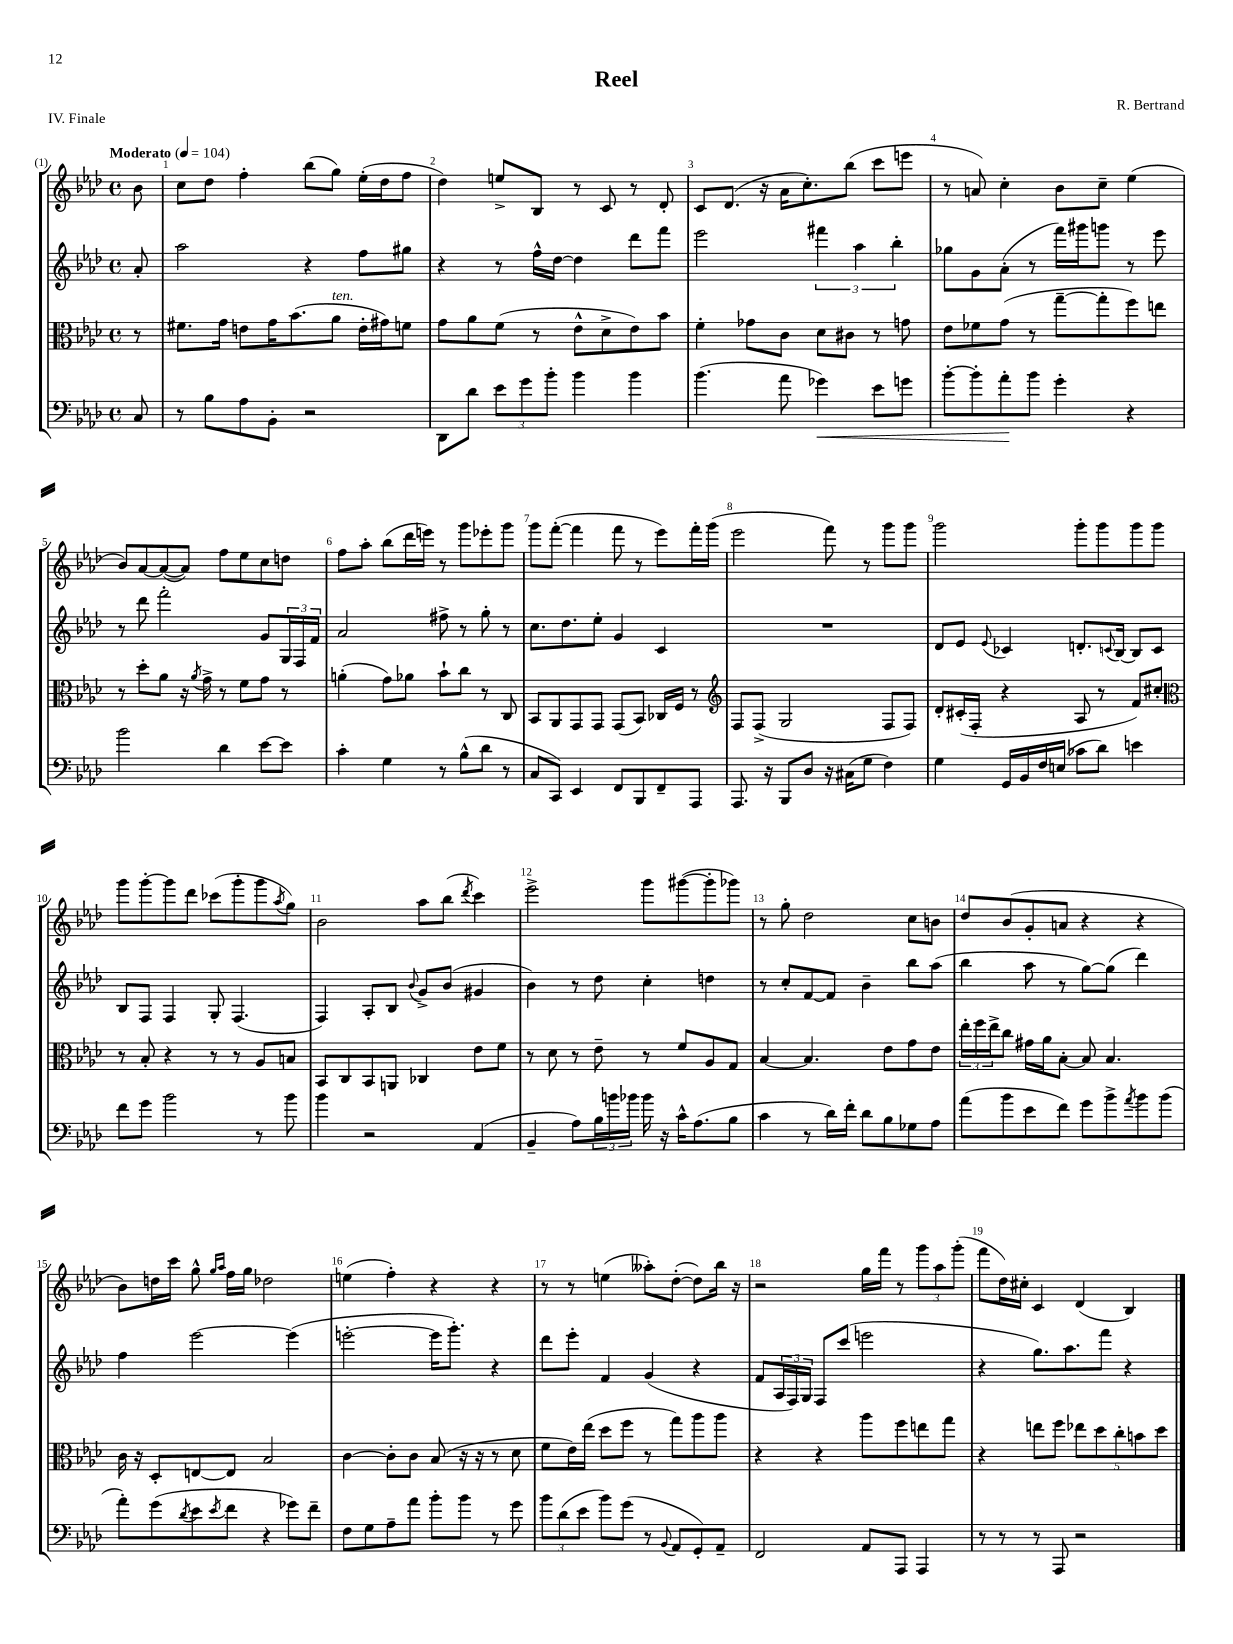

**kern	**kern	**kern	**kern
*staff4	*staff3	*staff2	*staff1
*clefF4	*clefC3	*clefG2	*clefG2
*k[b-e-a-d-]	*k[b-e-a-d-]	*k[b-e-a-d-]	*k[b-e-a-d-]
*M4/4	*M4/4	*M4/4	*M4/4
*met(c)	*met(c)	*met(c)	*met(c)
*MM104	*MM104	*MM104	*MM104
8C	8r	8a-'	8b-
=	=	=	=
8r	8.f#	2aa-	8cc
8B-	.	.	8dd-
.	16g	.	.
8A-	8e	.	4ff'
8BB-'	16g	.	.
.	(8.b-	.	.
2r	.	4r	(8bb-
.	8a-	.	8gg)
.	16e'	8ff	(16ee-'
.	16g#)	.	16dd-
.	8f	8gg#	8ff
=	=	=	=
8DD-	8g	4r	4dd-)
8d-	8a-	.	.
12e-	(8f	8r	8ee^
12g	.	.	.
.	8r	16ff^^	8B-
12b-'	.	.	.
.	.	[16dd-	.
4b-	8e-^^	4dd-]	8r
.	8d-^	.	8c
4b-	8e-)	8ddd-	8r
.	8b-	8fff	8d-'
=	=	=	=
(4.b-	4f'	2eee-	8c
.	.	.	(8.d-
.	8g-	.	.
.	.	.	16r
8a-	8c	.	16a-
.	.	.	8.cc')
4g-)	8d-	6fff#	.
.	8c#	.	(8bb-
.	.	6aa-	.
8e-	8r	.	8ccc
.	.	6bb-'	.
8g	8g	.	8eee
=	=	=	=
[8b-'	8e-	8gg-	8r
8b-']	8f-	8g	8a)
8a-'	(8g	(8a-'	4cc'
8b-	8r	8r	.
4g'	[8gg~	16fff)	8b-
.	.	16ggg#	.
.	8gg']	8ggg	8cc~
4r	8ff)	8r	(4ee-
.	8ee	8eee-	.
=	=	=	=
2b-	8r	8r	8b-)
.	8dd-'	8ddd-	[8a-
.	8a-	2fff'	(8a-_
.	16r	.	8a-])
.	8qa-	.	.
.	16g^	.	.
4d-	8r	.	8ff
.	8f	.	8ee-
[8e-	8g	8g	8cc
8e-]	8r	24G	8dd
.	.	24F	.
.	.	24f	.
=	=	=	=
4c'	(4a'	2a-	8ff
.	.	.	8aa-'
4G	8g)	.	(8bb-
.	8a-	.	16ddd-
.	.	.	16eee)
8r	8b-`	8ff#^	8r
(8B-^^	8cc	8r	8ggg
8d-	8r	8gg'	8eee-'
8r	8C	8r	8ggg
=	=	=	=
8C	8BB-	8.cc	8ggg
8CC)	8AA-	.	([8fff'
.	.	8.dd-	.
4EE-	8GG	.	4fff]
.	8GG	8ee-'	.
8FF	(8GG	4g	8fff
8BBB-	8BB-)	.	8r
8FF~	16C-	4c	8eee-)
.	16F	.	.
8AAA-	8r	.	16fff'
.	.	.	(16ggg
=	=	=	=
*	*clefG2	*	*
8.AAA-	8F	1r	2eee-
.	(8F^	.	.
16r	.	.	.
8BBB-	2G	.	.
8D-	.	.	.
16r	.	.	8fff)
(16C#	.	.	.
8G	.	.	8r
4F)	8F	.	8ggg
.	8F)	.	8ggg
=	=	=	=
4G	8d-'	8d-	2ggg
.	(16c#'	8e-	.
.	16F'	.	.
.	.	8qqe-	.
16GG	4r	4c-	.
16BB-	.	.	.
16F	.	.	.
(16E	.	.	.
8c-	8A-	8.d'	8ggg'
8d-)	8r	.	8ggg
.	.	8qqc	.
.	.	[16B-	.
4e	8f)	8B-]	8ggg
.	8cc#'	8c	8ggg
=	=	=	=
*	*clefC3	*	*
8f	8r	8B-	8ggg
8g	8B-'	8F	[8ggg'
2b-	4r	4F	8ggg]
.	.	.	8ddd-
.	8r	8G'	(8ccc-
.	8r	(4.F	8ggg'
8r	8A-	.	8ggg
.	.	.	8qaa-
8b-	8B	.	8gg)
=	=	=	=
4b-	8BB-	4F)	2b-
.	8C	.	.
2r	8BB-	8A-'	.
.	8AA	8B-	.
.	.	8qqb-	.
.	4C-	8g^	8aa-
.	.	(8b-	(8bb-
.	.	.	8qddd-
(4AA-	8e-	4g#	4ccc)
.	8f	.	.
=	=	=	=
4BB-~	8r	4b-)	2eee-^
.	8d-	.	.
8A-)	8r	8r	.
24B-	8e-~	8dd-	.
24b	.	.	.
24b-	.	.	.
16b-	8r	4cc'	8ggg
16r	.	.	.
16c^^	8f	.	([8ggg#
(8.A-	.	.	.
.	8A-	4dd	8ggg#']
8B-	8G	.	8ggg-)
=	=	=	=
4c	[4B-	8r	8r
.	.	8cc'	8gg'
8r	4.B-]	[8f	2dd-
16d-)	.	8f]	.
16f'	.	.	.
8d-	.	4b-~	.
8B-	8e-	.	.
8G-	8g	8bb-	8cc
8A-	8e-	(8aa-	8b
=	=	=	=
(8a-	24ee-'	4bb-	8dd-
.	24ff	.	.
.	24ee-^	.	.
8b-	8cc	.	(8b-
8e-	16g#	8aa-	8g'
.	16a-	.	.
8f)	[8B-'	8r	8a
8g	8B-]	[8gg)	4r
8b-^	4.B-	(8gg]	.
8qa-	.	.	.
8b-	.	4ddd-)	4r
(8b-	.	.	.
=	=	=	=
8a-')	16c	4ff	8b-)
.	16r	.	.
(8g	8D-'	.	16dd
.	.	.	16ccc
8qd-	.	.	.
8e-	[8E	[2eee-	8gg^^
.	.	.	16qqgg
8qe-	.	.	16qqaa-
8f	8E]	.	16ff
.	.	.	16gg
4r	2B-	.	2dd-
8g-)	.	(4eee-]	.
8f~	.	.	.
=	=	=	=
8F	[4c	[2eee'	(4ee
8G	.	.	.
8A-~	8c']	.	4ff')
8a-	8c	.	.
8b-'	(8B-	16eee]	4r
.	.	8.ggg')	.
8b-	16r	.	.
.	16r	.	.
8r	8r	4r	4r
8g	8d-	.	.
=	=	=	=
12b-	8f	8ddd-	8r
(12d-	.	.	.
.	16e-)	8eee-'	8r
12e-	.	.	.
.	(16ee-	.	.
8b-)	8dd-	4f	(4ee
(8g	8ff	.	.
8r	8r	(4g	8aa--')
8qqBB-	.	.	.
8AA-	8gg)	.	([8dd-'
8GG')	8aa-	4r	8dd-])
8AA-~	8aa-	.	16bb-
.	.	.	16r
=	=	=	=
2FF	4r	8f	2r
.	.	24A-	.
.	.	24F)	.
.	.	24G	.
.	4r	8F	.
.	.	(8ccc	.
8AA-	8aa-	2eee	16gg
.	.	.	16fff
8AAA-	8ff	.	8r
4AAA-	8ee	.	12ggg
.	.	.	12aa-
.	8gg	.	.
.	.	.	(12ggg'
=	=	=	=
8r	4r	4r	8fff
8r	.	.	16dd-)
.	.	.	16cc#'
8r	8ee	8.gg)	4c
8AAA-	8ff	.	.
.	.	8.aa-	.
2r	10ee-	.	(4d-
.	10dd-	.	.
.	.	8fff	.
.	10cc'	.	.
.	.	4r	4B-)
.	10b	.	.
.	10dd-	.	.
==	==	==	==
*-	*-	*-	*-
